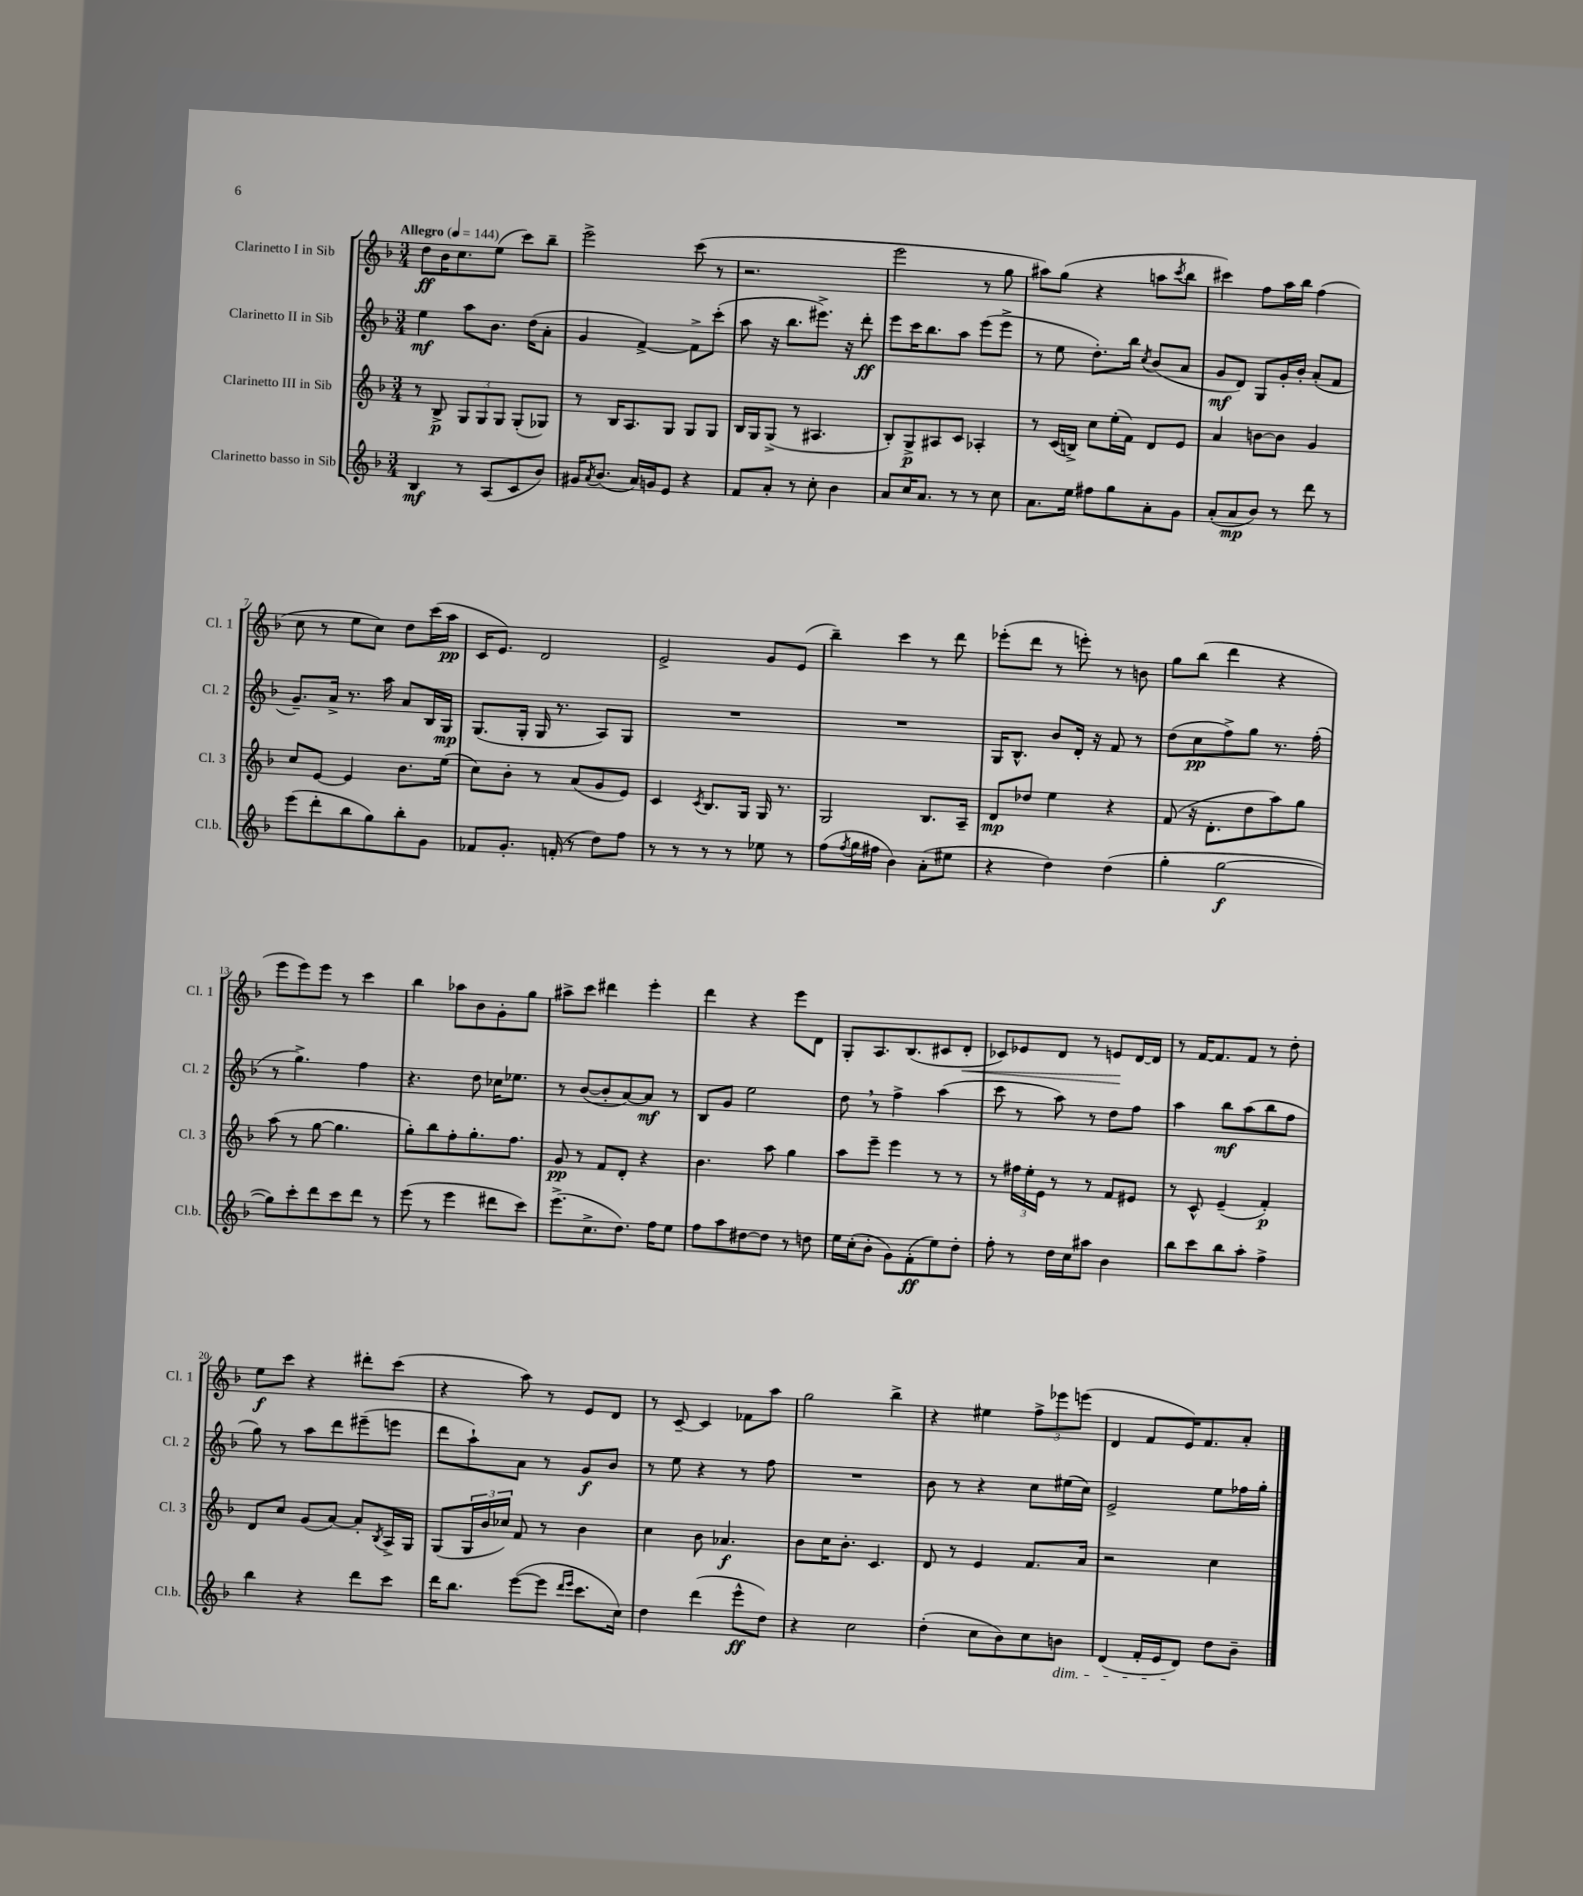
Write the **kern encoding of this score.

**kern	**kern	**kern	**kern
*staff4	*staff3	*staff2	*staff1
*clefG2	*clefG2	*clefG2	*clefG2
*k[b-]	*k[b-]	*k[b-]	*k[b-]
*M3/4	*M3/4	*M3/4	*M3/4
*MM144	*MM144	*MM144	*MM144
4B-	8r	4ee	8dd
.	8B-^	.	16b-
.	.	.	8.cc
8r	12G	8aa	.
.	12G	.	.
(8A	.	8.b-	(8ee
.	12G	.	.
8c	(8G'	.	8ccc)
.	.	(16dd	.
8b-)	8G-)	8a'	8bb-~
=	=	=	=
16g#	8r	4g	2eee^
8qa	.	.	.
(8.b-	.	.	.
.	16B-	.	.
.	8.A	.	.
16a)	.	[4f^)	.
16g	.	.	.
8e	8G	.	.
4r	8G	8f^]	(8ccc
.	8G	(8ccc'	8r
=	=	=	=
8f	16B-	8aa	2.r
.	16G	.	.
8a'	(8G^	16r	.
.	.	8.bb-	.
8r	8r	.	.
8cc'	4.A#	8.eee#^)	.
4b-	.	.	.
.	.	16r	.
.	.	8ddd'	.
=	=	=	=
8a	8B-')	8eee	2eee
16cc	8G^	16ccc	.
8.a	.	8.bb-	.
.	8A#	.	.
8r	8c	8aa	.
8r	4A-'	(8eee	8r
8cc	.	8eee^	8gg
=	=	=	=
8.a	8r	8r	8aa#)
.	(16c	8ee	(8gg
16ee	16B^)	.	.
8ff#	8cc	8.dd')	4r
8gg	(16ee'	.	.
.	16f)	16bb-	.
.	.	8qcc	.
8a'	8d	(8b-	8aa
.	.	.	8qccc
8g	8e	8a	8bb-
=	=	=	=
(8a'	4a	8g	4ccc#)
8a	.	8d)	.
8b-)	[8b	8G	8ff
8r	8b]	16g'	16aa
.	.	16b-'	16bb-
8ddd	4g	(8a'	(4ff
8r	.	8f	.
=	=	=	=
(8eee	8cc	8.g~)	8cc
8ddd'	[8e	.	8r
.	.	16a^	.
8bb-	4e]	8.r	8ee
8gg)	.	.	8cc)
.	.	16aa	.
8bb-'	8.b-	8a	8dd
8g	.	16B-	(16ccc
.	(16ee	16G	16aa
=	=	=	=
8f-	8cc)	(8.G	16c
.	.	.	8.e)
8.g'	8b-'	.	.
.	.	16G'	.
.	8r	16G	2d
(16f'	.	8.r	.
8r	(8a	.	.
8dd)	8g	8A)	.
8ff	8e)	8G	.
=	=	=	=
8r	4c	2.r	2e^
8r	.	.	.
.	8qc	.	.
8r	8.B-	.	.
8r	.	.	.
.	16G	.	.
8ee-	16G	.	8g
.	8.r	.	.
8r	.	.	(8e
=	=	=	=
(8ff	2G	2.r	4bb-~)
8qff	.	.	.
16gg	.	.	.
16ff#	.	.	.
4b-)	.	.	4ccc
(8a'	8.B-	.	8r
8ee#	.	.	8ddd
.	16A~	.	.
=	=	=	=
4r	8d	16G	(8eee-'
.	.	8.B-^^	.
.	8dd-	.	8ddd
4dd)	4ee	8b-	8r
.	.	16d'	8eee')
.	.	16r	.
(4dd	4r	8f	8r
.	.	8r	8b
=	=	=	=
4gg'	(8f	(8dd	8gg
.	16r	8cc	(8bb-
.	8.d'	.	.
[2gg	.	8ff^)	4ddd
.	8dd	8gg	.
.	8aa)	8.r	4r
.	8gg	.	.
.	.	(16ff'	.
=	=	=	=
8gg])	(8aa	8r	8eee
8ccc'	8r	4.gg^)	8eee)
8ddd	[8gg	.	8eee
8ccc	4.gg]	.	8r
8ddd	.	4ff	4ccc
8r	.	.	.
=	=	=	=
(8eee	8gg')	4.r	4bb-
8r	8bb-	.	.
4eee	8ff'	.	8aa-
.	8.gg'	8dd	8b-
8ddd#	.	16cc-	8g'
.	8.ff	8.ee-	.
8ccc)	.	.	8gg
=	=	=	=
(8.eee^	8g	8r	8aa#^
.	8r	([8b-	8ccc
8.cc^	.	.	.
.	8f	8b-']	4ddd#
8.dd)	8d'	[8a)	.
.	4r	8a]	4eee'
16ff	.	.	.
8ee	.	8r	.
=	=	=	=
8ff	4.b-	8B-	4ddd
8aa	.	8g	.
[8dd#	.	2ee	4r
8dd#]	8aa	.	.
8r	4gg	.	8eee
8dd	.	.	8d
=	=	=	=
16ee	8aa	8dd	8G'
(16cc'	.	.	.
8b-'	8eee~	8r	8.A
8g)	4eee	4ff^	.
.	.	.	(8.B-
(8f'	.	.	.
8ee)	8r	(4aa	8c#
8dd'	8r	.	8d'
=	=	=	=
8ff'	8r	8ccc	8c-)
8r	24ff#	8r	8e-
.	24ee'	.	.
.	24e	.	.
16dd	8r	8aa)	8d
16cc	.	.	.
8aa#	8r	8r	8r
4b-	8f	8dd	8e
.	8e#	8ff	[16d
.	.	.	16d]
=	=	=	=
8bb-	8r	4aa	8r
8ccc	8c^^	.	[16f
.	.	.	8.f]
8bb-	(4e~	8bb-	.
8aa'	.	(8aa	8f
4ff^	4f')	8bb-	8r
.	.	8ff	8dd'
=	=	=	=
4bb-	8d	8gg)	8ee
.	8cc	8r	8ccc
4r	(8g	8aa	4r
.	[8a)	8ddd	.
8ddd	8a']	(8eee#~	8ddd#'
.	8qB-	.	.
8ccc	16A^	8eee	(8ccc
.	16G	.	.
=	=	=	=
16ddd	(8G	8ddd	4r
8.bb-	.	.	.
.	24G	8aa`)	.
.	24b-	.	.
.	24cc-)	.	.
([8eee	8f	8a	8aa)
8eee]	8r	8r	8r
16qqddd	.	.	.
16qqeee	.	.	.
8.ccc	4b-	8g	8e
.	.	8b-	8d
16cc)	.	.	.
=	=	=	=
4dd	4cc	8r	8r
.	.	8ee	[8c~
(4ddd	8b-	4r	4c]
.	4.a-	.	.
8eee^^	.	8r	8f-
8dd)	.	8ff	8aa
=	=	=	=
4r	8b-	2.r	2gg
.	16cc	.	.
.	8.b-'	.	.
2cc	.	.	.
.	4.c	.	.
.	.	.	4bb-^
=	=	=	=
(4dd'	8d	8b-	4r
.	8r	8r	.
8cc	4e	4r	4ee#
8b-)	.	.	.
8cc	8.f	8cc	12ff^
.	.	.	12eee-
8b	.	(16ee#	.
.	.	.	(12eee
.	16a	16cc)	.
=	=	=	=
(4d	2r	2e^	4d
16f'	.	.	8f
16e	.	.	.
8d)	.	.	16e)
.	.	.	8.f
8dd	4cc	8ee	.
8b-~	.	16ff-	8a'
.	.	16gg'	.
==	==	==	==
*-	*-	*-	*-
